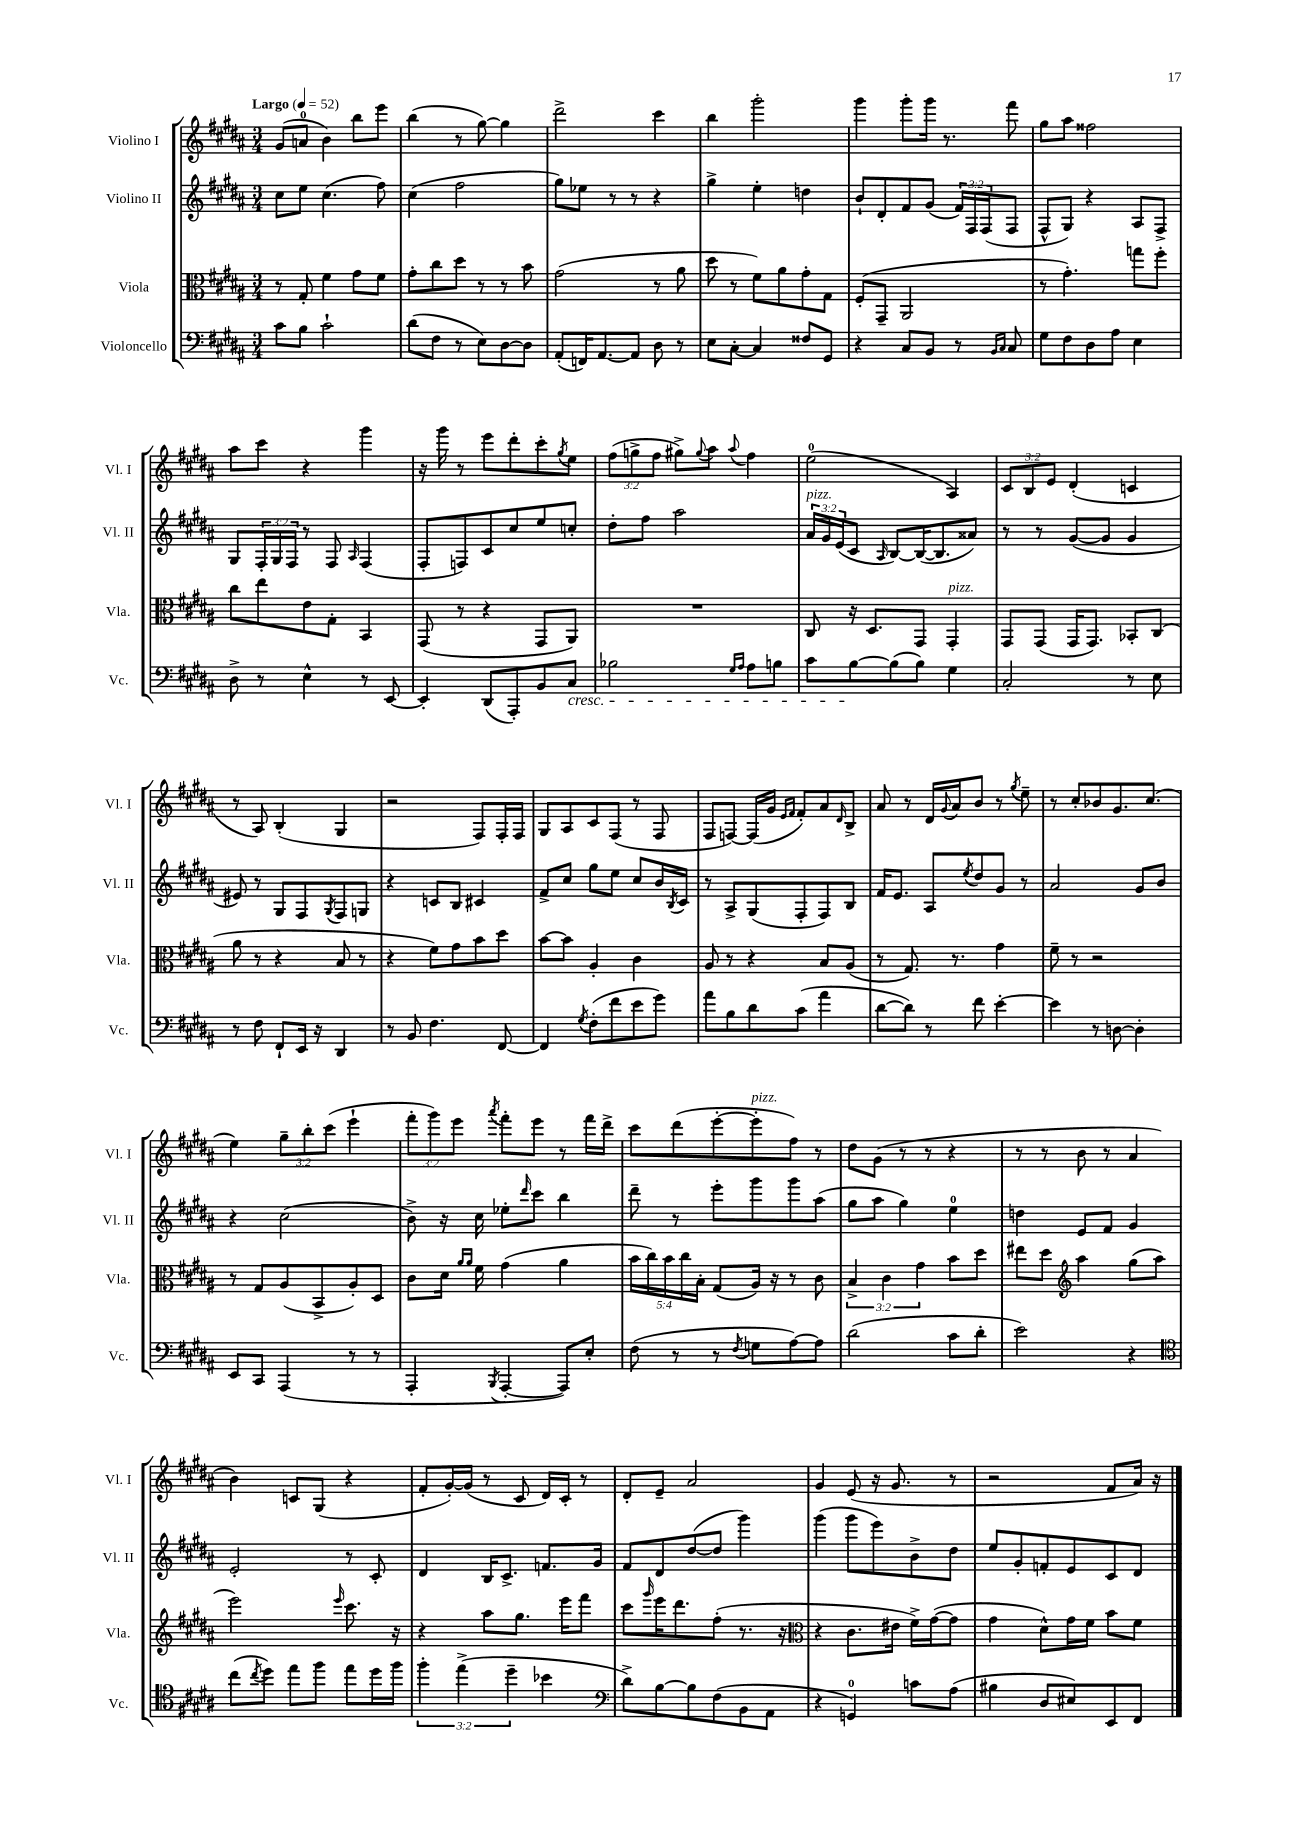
<<
\new StaffGroup <<
\new Staff = "s0" \with { instrumentName = "Violino I" shortInstrumentName = "Vl. I" } {
    \clef treble \key b \major \numericTimeSignature \time 3/4 \override Staff.TupletNumber.text = #tuplet-number::calc-fraction-text \tempo "Largo" 4 = 52
    gis'8( a'8-0 b'4) b''8 e'''8 |
    b''4( r8 gis''8~) gis''4 |
    dis'''2-> cis'''4 |
    b''4 gis'''2-. |
    gis'''4 gis'''8-. gis'''16 r8. fis'''8 |
    gis''8 ais''8 fisis''2 |
    ais''8 cis'''8 r4 gis'''4 |
    r16 gis'''16 r8 e'''8 dis'''8-. cis'''8-. \acciaccatura { gis''8 } e''8 |
    \tuplet 3/2 { fis''8( g''8-> fis''8 } gis''8->) \appoggiatura { gis''8 } ais''8 \appoggiatura { ais''8 } fis''4 |
    e''2-0( ais4) |
    \tuplet 3/2 { cis'8 b8 e'8 } dis'4-.( c'4 |
    r8 ais8) b4-.( gis4 |
    r2 fis8) fis16-. fis16 |
    gis8 ais8 cis'8 fis8( r8 fis8 |
    fis8 f8~) f16( gis'16 \grace { e'16 fis'16 } fis'8-.) ais'8 \grace { dis'16 } b8-> |
    ais'8 r8 dis'16 \appoggiatura { gis'8 } ais'16 b'8 r8 \acciaccatura { gis''8 } e''8-- |
    r8 cis''8-. bes'8 gis'8. cis''8.( |
    e''4) \tuplet 3/2 { gis''8-- b''8-. cis'''8( } e'''4-! |
    \tuplet 3/2 { fis'''8-. gis'''8) e'''8 } \acciaccatura { ais'''8 } fis'''8-. e'''8 r8 fis'''16 dis'''16-> |
    cis'''8 dis'''8( e'''8~-. e'''8-.^\markup { \italic "pizz." } fis''8) r8 |
    dis''8 gis'8( r8 r8 r4 |
    r8 r8 b'8 r8 ais'4 |
    b'4) c'8 gis8( r4 |
    fis'8-. gis'16~-.) gis'16( r8 cis'8 dis'16) cis'16-. r8 |
    dis'8-. e'8-- ais'2 |
    gis'4 e'8( r16 gis'8. r8 |
    r2 fis'8 ais'16) r16 \bar "|." |
}
\new Staff = "s1" \with { instrumentName = "Violino II" shortInstrumentName = "Vl. II" } {
    \clef treble \key b \major \numericTimeSignature \time 3/4 \override Staff.TupletNumber.text = #tuplet-number::calc-fraction-text
    cis''8 e''8 cis''4.( fis''8) |
    cis''4( fis''2 |
    gis''8) ees''8 r8 r8 r4 |
    gis''4-> e''4-. d''4 |
    b'8-! dis'8-. fis'8 gis'8( \tuplet 3/2 { fis'16) fis16 fis16( } fis8 |
    fis8-^ gis8) r4 ais8 fis8-> |
    gis8 \tuplet 3/2 { fis16-. gis16 fis16 } r8 fis8 \grace { ais16 } fis4( |
    fis8-. f8) cis'8 cis''8 e''8 c''8-. |
    dis''8-. fis''8 ais''2 |
    \tuplet 3/2 { ais'16^\markup { \italic "pizz." } gis'16 e'16( } cis'8 \grace { ais16 } b8~) b16~( b8. aisis'8) |
    r8 r8 gis'8~( gis'8 gis'4 |
    eis'8) r8 gis8 fis8 \acciaccatura { gis8 } fis8 g8 |
    r4 c'8 b8 cis'4 |
    fis'8-> cis''8 gis''8 e''8 cis''8 b'16 \acciaccatura { b8 } cis'16 |
    r8 ais8-> gis8( fis8-. fis8) b8 |
    fis'16 e'8. ais8 \acciaccatura { e''8 } dis''8 gis'8 r8 |
    ais'2 gis'8 b'8 |
    r4 cis''2( |
    b'8->) r16 cis''16 ees''8-. \grace { dis'''16 } cis'''8 b''4 |
    dis'''8-- r8 e'''8-. gis'''8 gis'''8 ais''8( |
    gis''8 ais''8 gis''4) e''4-0 |
    d''4 e'8 fis'8 gis'4 |
    e'2-. r8 cis'8-. |
    dis'4 b16 cis'8.-> f'8. gis'16 |
    fis'8 dis'8 dis''8~( dis''8 gis'''4) |
    gis'''4( gis'''8 e'''8) b'8-> dis''8 |
    e''8 gis'8-. f'8-. e'8 cis'8 dis'8 \bar "|." |
}
\new Staff = "s2" \with { instrumentName = "Viola" shortInstrumentName = "Vla." } {
    \clef alto \key b \major \numericTimeSignature \time 3/4 \override Staff.TupletNumber.text = #tuplet-number::calc-fraction-text
    r8 gis8-. fis'4 gis'8 fis'8 |
    gis'8-. cis''8 dis''8 r8 r8 b'8 |
    gis'2( r8 ais'8 |
    dis''8 r8 fis'8) ais'8 gis'8-. gis8 |
    fis8-.( gis,8-- ais,2 |
    r8 gis'4.-.) g''8 fis''8-. |
    cis''8 e''8 e'8 gis8-. b,4 |
    gis,8( r8 r4 gis,8 ais,8) |
    R2. |
    cis8 r16 dis8. gis,8 gis,4-.^\markup { \italic "pizz." } |
    gis,8 gis,8( gis,16 gis,8.) bes,8-. cis8( |
    ais'8 r8 r4 b8 r8 |
    r4 fis'8) gis'8 b'8 dis''8 |
    b'8~ b'8 ais4-. cis'4 |
    ais8 r8 r4 b8 ais8( |
    r8 gis8.) r8. gis'4 |
    fis'8-- r8 r2 |
    r8 gis8 ais8( b,8-> ais8-.) dis8 |
    cis'8 dis'16 \grace { ais'16 ais'16 } fis'16 gis'4( ais'4 |
    \tuplet 5/4 { b'16 cis''16) b'16 cis''16 b16-. } gis8( ais16) r16 r8 cis'8 |
    \tuplet 3/2 { b4-> cis'4 gis'4 } b'8 dis''8 |
    eis''8 dis''8 \clef treble ais''4 gis''8( ais''8 |
    e'''2) \grace { e'''16 } cis'''8. r16 |
    r4 ais''8 gis''8. e'''16 fis'''8 |
    cis'''8 \grace { gis'''16 } e'''16 dis'''8. fis''8-.( r8. r16 |
    \clef alto r4 cis'8. eis'16 fis'16->) gis'16~( gis'8 |
    gis'4 dis'8-^) gis'16 fis'16 b'8 fis'8 \bar "|." |
}
\new Staff = "s3" \with { instrumentName = "Violoncello" shortInstrumentName = "Vc." } {
    \clef bass \key b \major \numericTimeSignature \time 3/4 \override Staff.TupletNumber.text = #tuplet-number::calc-fraction-text
    cis'8 b8 cis'2-! |
    dis'8( fis8 r8 e8) dis8~ dis8 |
    ais,8-.( f,16) ais,8.~ ais,8 dis8 r8 |
    e8 cis8~-. cis4 fisis8 gis,8 |
    r4 cis8 b,8 r8 \grace { b,16 cis16 } cis8 |
    gis8 fis8 dis8 ais8 e4 |
    dis8-> r8 e4-^ r8 e,8~ |
    e,4-. dis,8( ais,,8-.) b,8 cis8\cresc |
    bes2 \grace { gis16 ais16 } ais8 b8 |
    cis'8 b8~\! b8( b8) gis4 |
    cis2-. r8 e8 |
    r8 fis8 fis,8-! e,16 r16 dis,4 |
    r8 b,8 fis4. fis,8~ |
    fis,4 \acciaccatura { gis8 } fis8-.( fis'8 e'8 gis'8) |
    ais'8 b8 dis'8 cis'8( ais'4 |
    dis'8~ dis'8) r8 fis'8 e'4~-. |
    e'4 r8 d8~ d4-. |
    e,8 cis,8 ais,,4( r8 r8 |
    ais,,4-. \acciaccatura { b,,8 } ais,,4~-. ais,,8) e8-. |
    fis8( r8 r8 \acciaccatura { fis8 } g8 ais8~) ais8 |
    dis'2( cis'8 dis'8-. |
    e'2) r4 |
    \clef tenor cis''8( \acciaccatura { cis''8 } dis''8) e''8 fis''8 e''8 dis''16 fis''16 |
    \tuplet 3/2 { fis''4-. e''4->( dis''4-- } bes'4 |
    \clef bass dis'8->) b8~ b8 fis8( b,8 ais,8 |
    r4 g,4-0) c'8 ais8( |
    bis4 dis8 eis8) e,8 fis,8 \bar "|." |
}
>>
>>
\layout { \context { \Score \remove "Bar_number_engraver" } }
